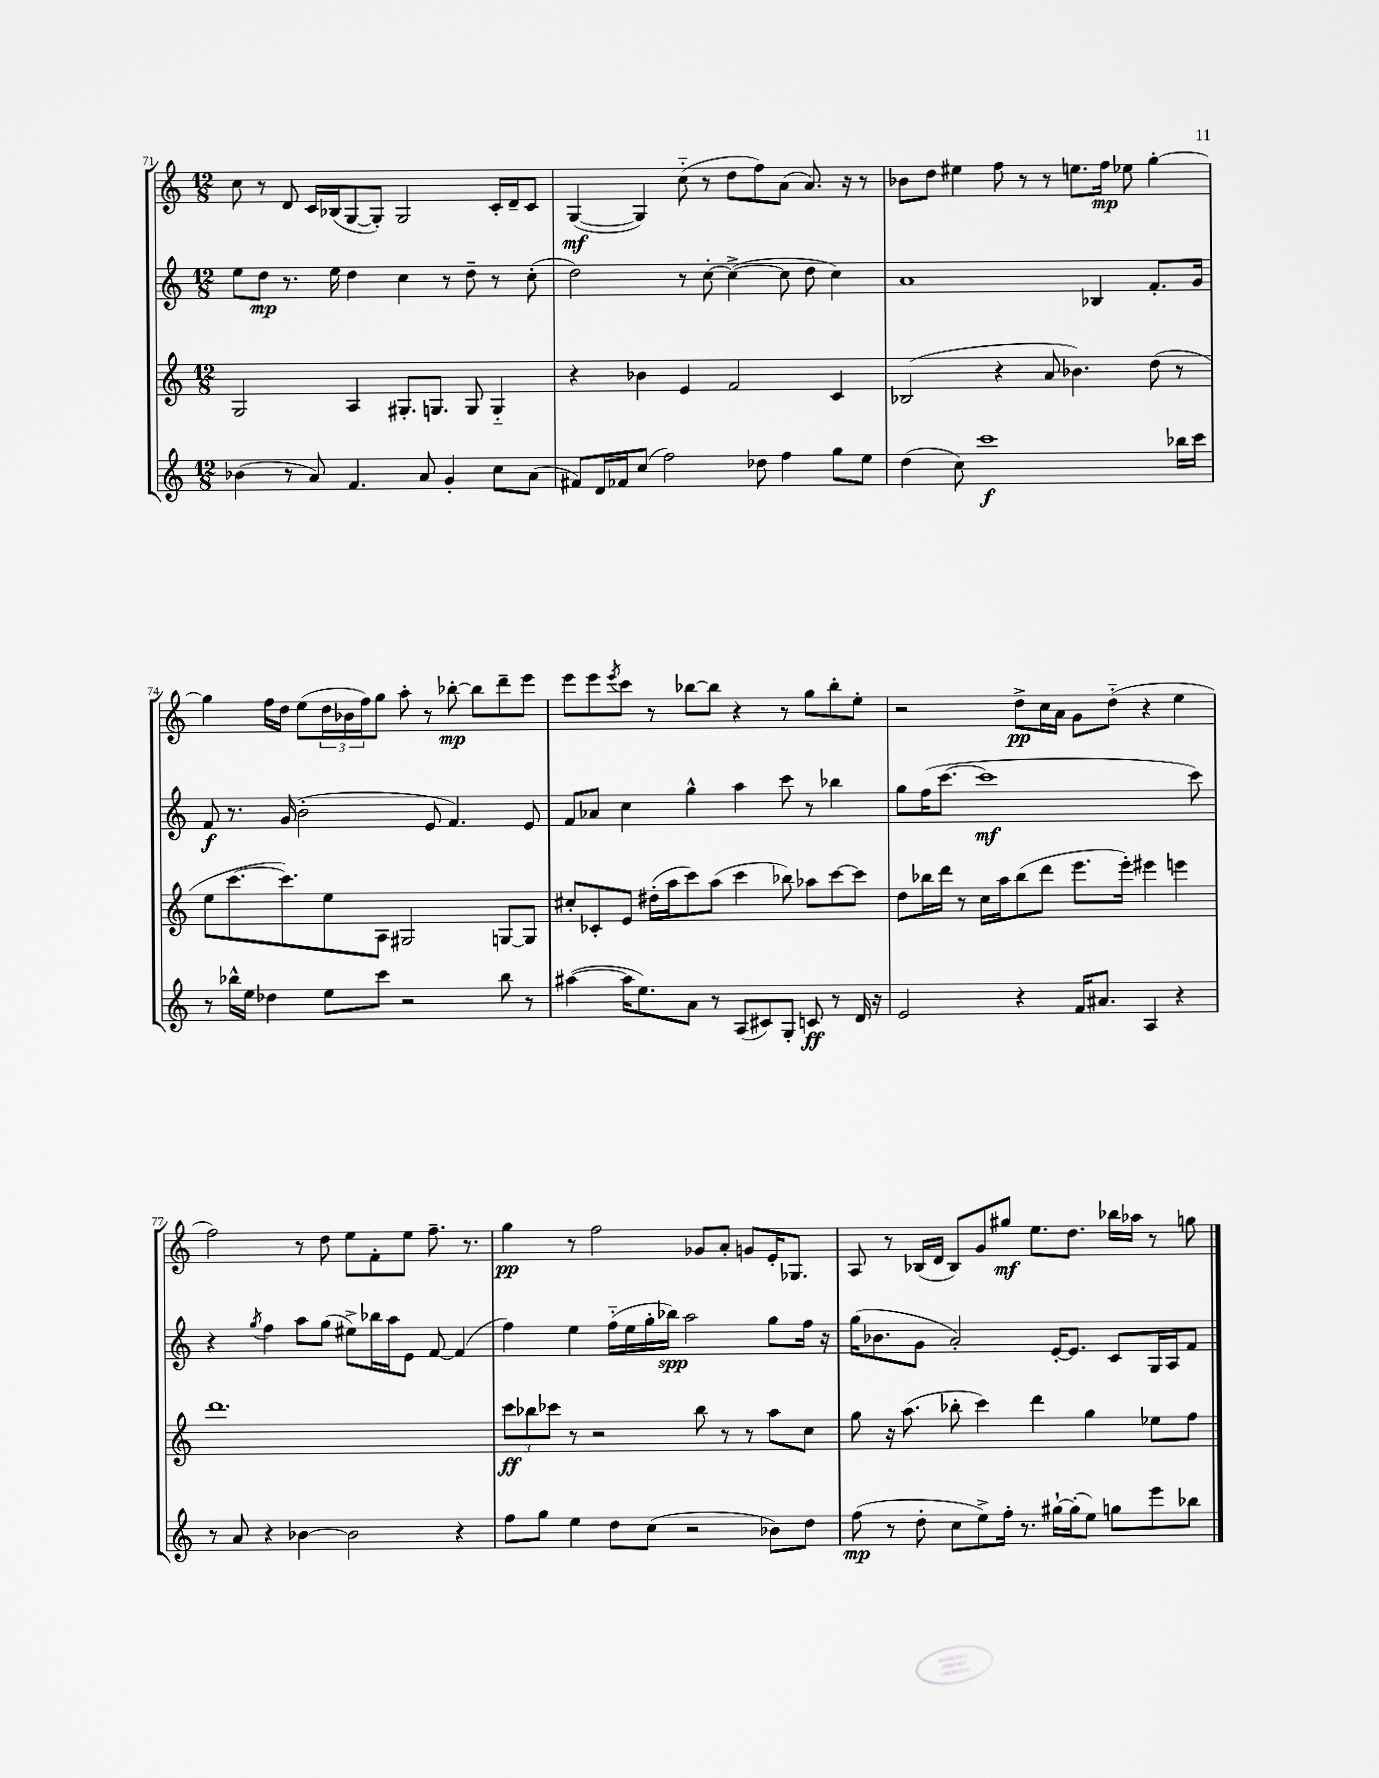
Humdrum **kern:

**kern	**dynam	**kern	**dynam	**kern	**dynam	**kern	**dynam
*part4	*part4	*part3	*part3	*part2	*part2	*part1	*part1
*staff4	*staff4	*staff3	*staff3	*staff2	*staff2	*staff1	*staff1
*clefG2	*	*clefG2	*	*clefG2	*	*clefG2	*
*k[]	*	*k[]	*	*k[]	*	*k[]	*
*M12/8	*	*M12/8	*	*M12/8	*	*M12/8	*
=71	=71	=71	=71	=71	=71	=71	=71
(4b-X\	.	2G/	.	8ee\L	.	8cc\	.
.	.	.	.	8dd\J	mp	8r	.
8r	.	.	.	8.r	.	8d/	.
8a/)	.	.	.	.	.	16c/LL	.
.	.	.	.	16ee\	.	(16B-X/J	.
4.f/	.	4A/	.	4dd\	.	[8G/	.
.	.	.	.	.	.	8G'/J])	.
.	.	8.G#X'/L	.	4cc\	.	2G/	.
8a/	.	.	.	.	.	.	.
.	.	8.Gn/J	.	.	.	.	.
4g'/	.	.	.	8r	.	.	.
.	.	8G/	.	8dd~\	.	.	.
8cc\L	.	4G/	.	8r	.	16c'/LL	.
.	.	.	.	.	.	16d~/J	.
(8a\J	.	.	.	(8cc'\	.	8c/J	.
=72	=72	=72	=72	=72	=72	=72	=72
8f#X/L)	.	4r	.	2dd\)	.	([4G/	mf
16d/L	.	.	.	.	.	.	.
16f-X/J	.	.	.	.	.	.	.
(8cc/J	.	4b-X\	.	.	.	4G/])	.
2ff\)	.	.	.	.	.	.	.
.	.	4e/	.	8r	.	(8cc\	.
.	.	.	.	[8cc'\	.	8r	.
.	.	2f/	.	(4cc^\_	.	8dd\L	.
8dd-X\	.	.	.	.	.	8ff\)	.
4ff\	.	.	.	8cc\]	.	(8a\J	.
.	.	.	.	8dd\	.	8.a/)	.
8gg\L	.	4c/	.	4cc\)	.	.	.
.	.	.	.	.	.	16r	.
8ee\J	.	.	.	.	.	8r	.
=73	=73	=73	=73	=73	=73	=73	=73
(4dd\	.	(2B-X/	.	1a	.	8b-X\L	.
.	.	.	.	.	.	8dd\J	.
8cc\)	.	.	.	.	.	4ee#X\	.
1ccc	f	.	.	.	.	.	.
.	.	4r	.	.	.	8ff\	.
.	.	.	.	.	.	8r	.
.	.	8a/	.	.	.	8r	.
.	.	4.b-X\)	.	.	.	8.een\L	.
.	.	.	.	4B-X/	.	.	.
.	.	.	.	.	.	16ff\Jk	mp
.	.	.	.	.	.	8ee-X\	.
.	.	(8dd\	.	8.f'/L	.	[4gg'\	.
16bb-X\LL	.	8r	.	.	.	.	.
16ccc\JJ	.	.	.	16g/Jk	.	.	.
!!LO:LB:g=z
=74	=74	=74	=74	=74	=74	=74	=74
8r	.	8ee\L	.	8f/	f	4gg\]	.
16bb-X^^\LL	.	[8.ccc\	.	8.r	.	.	.
16ee\JJ	.	.	.	.	.	.	.
4dd-X\	.	.	.	.	.	16ff\LL	.
.	.	8.ccc\])	.	(16g/	.	16dd\JJ	.
.	.	.	.	2b'\	.	(8ee\L	.
8ee\L	.	8ee\	.	.	.	24dd\L	.
.	.	.	.	.	.	24b-X\	.
.	.	.	.	.	.	24ff\J)	.
8ccc\J	.	8A\J	.	.	.	8gg\J	.
2r	.	2G#X/	.	.	.	8aa'\	.
.	.	.	.	8e/	.	8r	.
.	.	.	.	4.f/)	.	[8bb-X'\	mp
.	.	.	.	.	.	8bb-\L]	.
8bb-\	.	[8Gn/L	.	.	.	8ddd~\	.
8r	.	8G/J]	.	8e/	.	8eee\J	.
=75	=75	=75	=75	=75	=75	=75	=75
([4aa#X\	.	8cc#X'/L	.	8f/L	.	8eee\L	.
.	.	8c-X'/	.	8a-X/J	.	8eee\	.
.	.	.	.	.	.	8qeee/	.
16aa#\KL]	.	8e/J	.	4cc\	.	8ccc\J	.
8.ee\)	.	.	.	.	.	.	.
.	.	(16dd#X'\LL	.	.	.	8r	.
.	.	16aa\J	.	.	.	.	.
8a\J	.	8ccc\)	.	4gg^^\	.	[8bb-X\L	.
8r	.	(8aa\J	.	.	.	8bb-\J]	.
(8A/L	.	4ccc\	.	4aa\	.	4r	.
8c#X/)	.	.	.	.	.	.	.
8G'/J	.	8bb-X\)	.	8ccc\	.	8r	.
8cn/	ff	8aa-X\L	.	8r	.	8gg\L	.
8r	.	[8ccc\	.	4bb-X\	.	8bb-'\	.
16d/	.	8ccc\J]	.	.	.	8ee'\J	.
16r	.	.	.	.	.	.	.
=76	=76	=76	=76	=76	=76	=76	=76
2e/	.	8dd\L	.	8gg\L	.	2r	.
.	.	16bb-X\L	.	(16ff\K	.	.	.
.	.	16ddd\JJ	.	[8.ccc\J	.	.	.
.	.	8r	.	.	.	.	.
.	.	16cc\LL	.	1ccc]	mf	.	.
.	.	16aa\J	.	.	.	.	.
4r	.	(8bb-\	.	.	.	8dd^\L	pp
.	.	8ddd\J	.	.	.	16cc\L	.
.	.	.	.	.	.	16a\JJ	.
16f/KL	.	8.eee\L	.	.	.	8g\L	.
8.a#X/J	.	.	.	.	.	.	.
.	.	.	.	.	.	(8dd\J	.
.	.	16eee'\Jk)	.	.	.	.	.
4A/	.	4eee#X\	.	.	.	4r	.
4r	.	4eeen\	.	.	.	4ee\	.
.	.	.	.	8ccc\)	.	.	.
!!LO:LB:g=z
=77	=77	=77	=77	=77	=77	=77	=77
8r	.	1.ddd	.	4r	.	2ff\)	.
8a/	.	.	.	.	.	.	.
.	.	.	.	8qgg/	.	.	.
4r	.	.	.	4ff\	.	.	.
[4b-X\	.	.	.	8aa\L	.	8r	.
.	.	.	.	(8gg\J	.	8dd\	.
2b-\]	.	.	.	8ee#X^\L)	.	8ee\L	.
.	.	.	.	16bb-X\L	.	8f'\	.
.	.	.	.	16aa\J	.	.	.
.	.	.	.	8e\J	.	8ee\J	.
.	.	.	.	[8f/	.	8.ff~\	.
4r	.	.	.	(4f/]	.	.	.
.	.	.	.	.	.	8.r	.
=78	=78	=78	=78	=78	=78	=78	=78
8ff\L	.	12ccc\L	ff	4ff\)	.	4gg\	pp
.	.	12bb-X\	.	.	.	.	.
8gg\J	.	.	.	.	.	.	.
.	.	12ccc-X\J	.	.	.	.	.
4ee\	.	8r	.	4ee\	.	8r	.
.	.	2r	.	.	.	2ff\	.
8dd\L	.	.	.	(16ff\LL	.	.	.
.	.	.	.	16ee\	.	.	.
(8cc\J	.	.	.	16gg'\	.	.	.
.	.	.	.	16bb-X\JJ)	spp	.	.
2r	.	.	.	2aa\	.	.	.
.	.	8bb-\	.	.	.	8g-X/L	.
.	.	8r	.	.	.	8a'/J	.
.	.	8r	.	.	.	8gn/L	.
8b-X\L)	.	8aa\L	.	8gg\L	.	16e'/K	.
.	.	.	.	.	.	8.G-X/J	.
8dd\J	.	8cc\J	.	16ff\Jk	.	.	.
.	.	.	.	16r	.	.	.
=79	=79	=79	=79	=79	=79	=79	=79
(8ff\	mp	8gg\	.	(16gg\KL	.	8A/	.
.	.	.	.	8.b-X\	.	.	.
8r	.	16r	.	.	.	8r	.
.	.	(8.aa\	.	.	.	.	.
8dd'\	.	.	.	8g\J	.	(16B-X/LL	.
.	.	.	.	.	.	16d/JJ	.
8cc\L	.	8bb-X'\	.	2a'/)	.	8B-/L)	.
8ee^\)	.	4ccc\)	.	.	.	8g/	.
16ff'\Jk	.	.	.	.	.	8gg#X/J	mf
8.r	.	.	.	.	.	.	.
.	.	4ddd\	.	.	.	8.ee\L	.
[16gg#X`\LL	.	.	.	[16e'/KL	.	.	.
(16gg#'\J]	.	.	.	8.e/J]	.	8.dd\J	.
8ee\J)	.	4gg\	.	.	.	.	.
8ggn\L	.	.	.	8c/L	.	16bb-X\LL	.
.	.	.	.	.	.	16aa-X\JJ	.
8eee\	.	8ee-X\L	.	16G/L	.	8r	.
.	.	.	.	16A/J	.	.	.
8bb-X\J	.	8ff\J	.	8f/J	.	8ggn\	.
==	==	==	==	==	==	==	==
*-	*-	*-	*-	*-	*-	*-	*-
